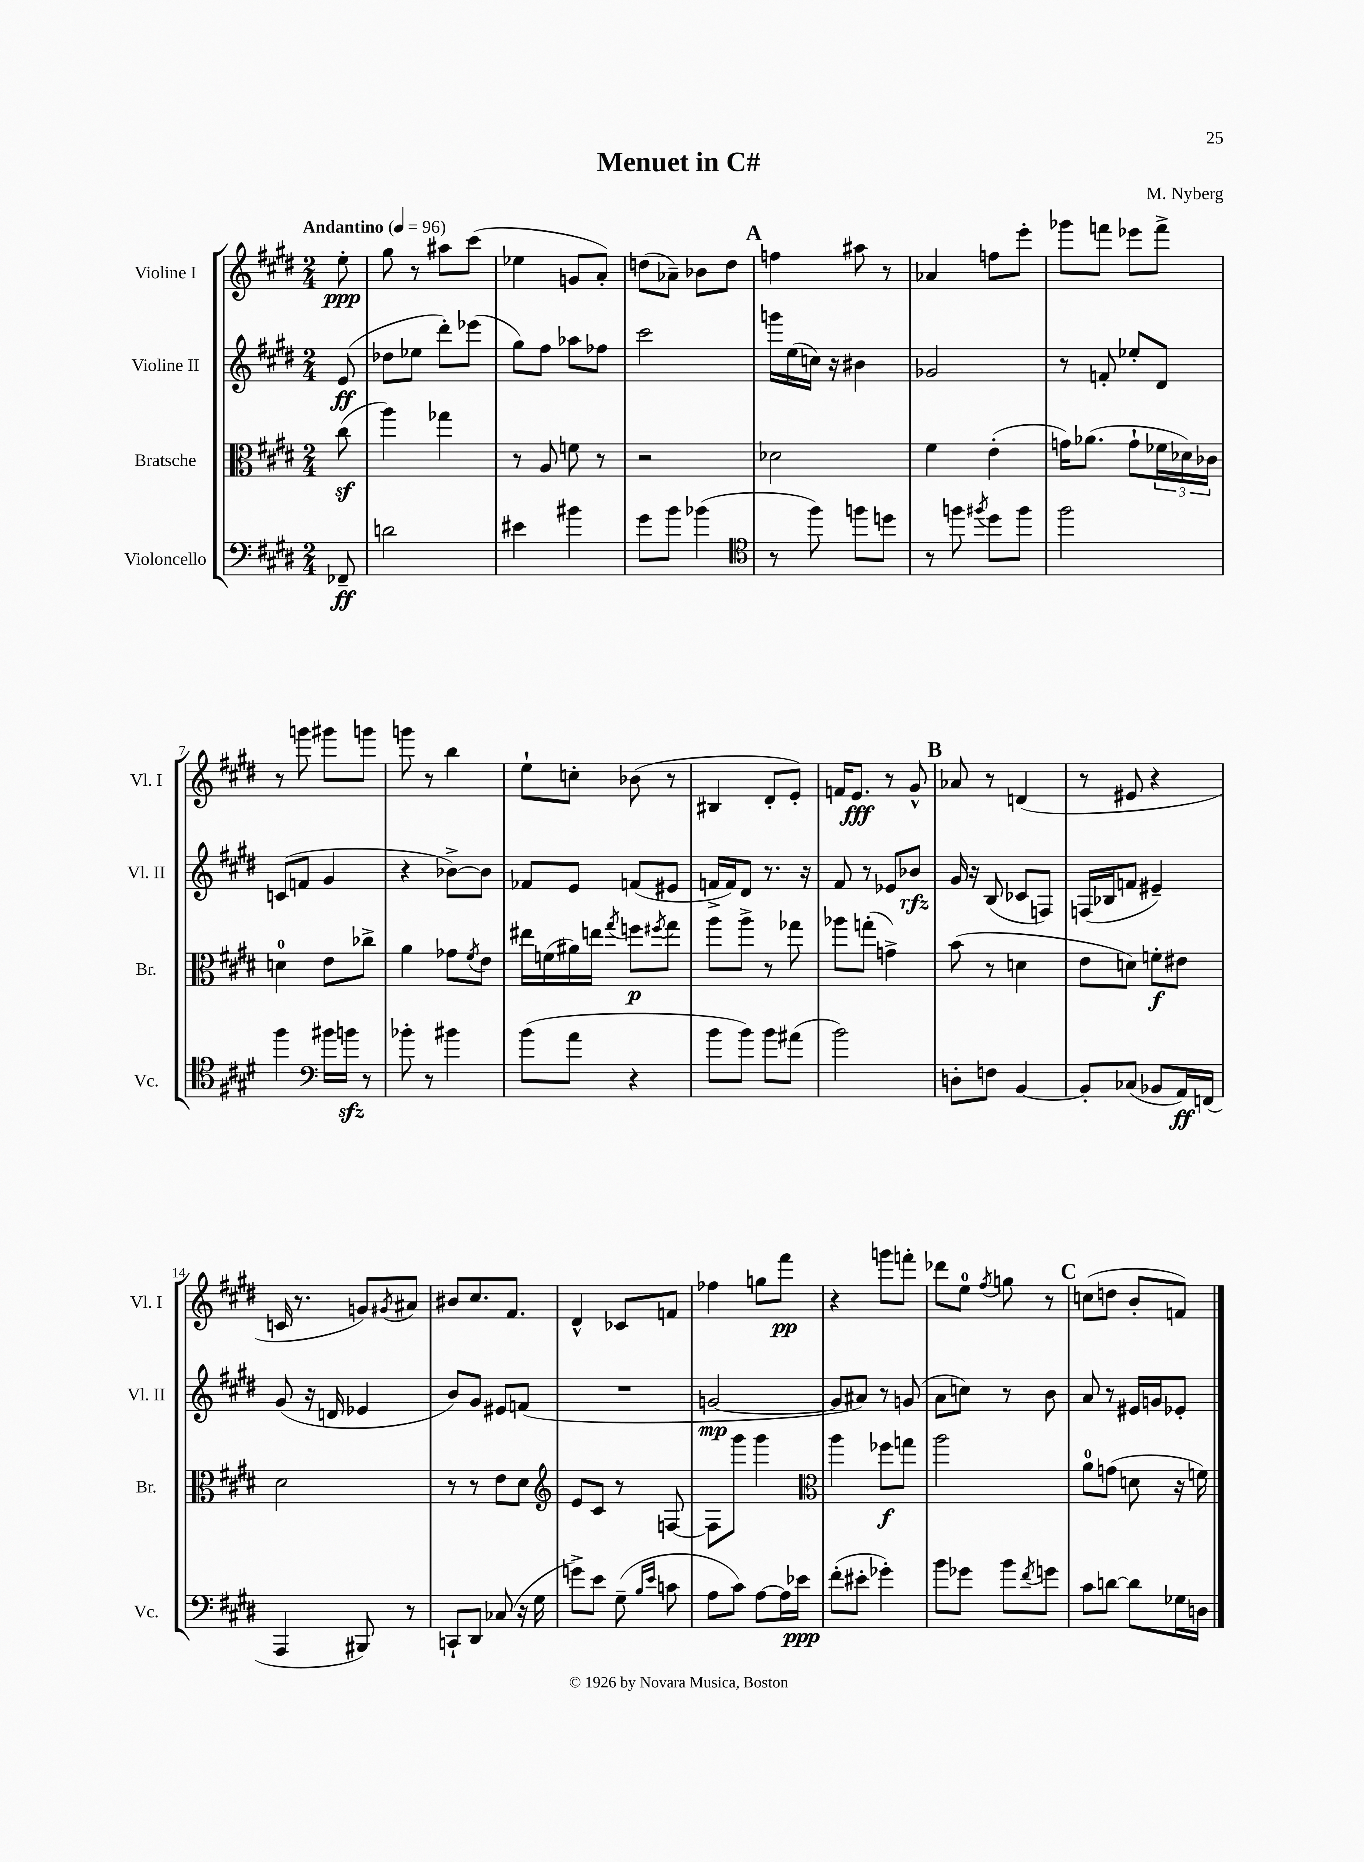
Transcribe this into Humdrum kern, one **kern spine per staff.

**kern	**dynam	**kern	**dynam	**kern	**dynam	**kern	**dynam
*part4	*part4	*part3	*part3	*part2	*part2	*part1	*part1
*staff4	*staff4	*staff3	*staff3	*staff2	*staff2	*staff1	*staff1
*I"Violoncello	*	*I"Bratsche	*	*I"Violine II	*	*I"Violine I	*
*I'Vc.	*	*I'Br.	*	*I'Vl. II	*	*I'Vl. I	*
*clefF4	*	*clefC3	*	*clefG2	*	*clefG2	*
*k[f#c#g#d#]	*	*k[f#c#g#d#]	*	*k[f#c#g#d#]	*	*k[f#c#g#d#]	*
*M2/4	*	*M2/4	*	*M2/4	*	*M2/4	*
*MM96	*	*MM96	*	*MM96	*	*MM96	*
=	=	=	=	=	=	=	=
!	!	!	!	!	!	!LO:TX:a:B:t=Andantino	!
8FF-X~/	ff	(8cc#z\	.	(8e/	ff	8ee'\	ppp
=1	=1	=1	=1	=1	=1	=1	=1
2dn\	.	4aa\)	.	8dd-X\L	.	8gg#\	.
.	.	.	.	8ee-X\J	.	8r	.
.	.	4gg-X\	.	8ddd#'\L)	.	8aa#X\L	.
.	.	.	.	(8eee-X\J	.	(8ccc#\J	.
=2	=2	=2	=2	=2	=2	=2	=2
4e#X\	.	8r	.	8gg#\L)	.	4ee-X\	.
.	.	8A/	.	8ff#\J	.	.	.
4b#X\	.	8fn\	.	8aa-X\L	.	8gn/L	.
.	.	8r	.	8ff-X\J	.	8a'/J)	.
=3	=3	=3	=3	=3	=3	=3	=3
8g#\L	.	2r	.	2ccc#\	.	(8ddn\L	.
8b\J	.	.	.	.	.	8a-X~\J)	.
(4b-X\	.	.	.	.	.	8b-X\L	.
.	.	.	.	.	.	8dd\J	.
!!LO:REH:place=s1:t=A
=4	=4	=4	=4	=4	=4	=4	=4
*clefC4	*	*	*	*	*	*	*
8r	.	2d-X\	.	16gggn\LL	.	4ffn\	.
.	.	.	.	(16ee\	.	.	.
8ff#\)	.	.	.	16ccn\JJ)	.	.	.
.	.	.	.	16r	.	.	.
8ffn\L	.	.	.	4b#X\	.	8aa#X\	.
8ddn\J	.	.	.	.	.	8r	.
=5	=5	=5	=5	=5	=5	=5	=5
8r	.	4f#\	.	2g-X/	.	4a-X/	.
8ffn\	.	.	.	.	.	.	.
8qff#X/	.	.	.	.	.	.	.
8dd#\L	.	(4e'\	.	.	.	8ffn\L	.
8ff#\J	.	.	.	.	.	8eee'\J	.
=6	=6	=6	=6	=6	=6	=6	=6
2ff#\	.	16gn\KL)	.	8r	.	8ggg-X\L	.
.	.	(8.a-X\J	.	.	.	.	.
.	.	.	.	8fn'/	.	8fffn\J	.
.	.	8g`\L	.	8ee-X'/L	.	8eee-X\L	.
.	.	24f-X\L	.	8d#/J	.	8fff^\J	.
.	.	24d-X\)	.	.	.	.	.
.	.	24c-X\JJ	.	.	.	.	.
!!LO:LB:g=z
=7	=7	=7	=7	=7	=7	=7	=7
4ff#\	.	4dn\	.	(8cn/L	.	8r	.
.	.	.	.	8fn/J	.	8gggn\	.
*clefF4	*	*	*	*	*	*	*
16b#X\LL	.	8e\L	.	4g#/	.	8ggg#X\L	.
16bnzz\JJ	.	.	.	.	.	.	.
8r	.	8cc-X^\J	.	.	.	8gggn\J	.
=8	=8	=8	=8	=8	=8	=8	=8
8b-X'\	.	4a\	.	4r	.	8gggn\	.
8r	.	.	.	.	.	8r	.
4b#X\	.	8g-X\L	.	[8b-X^\L)	.	4bb\	.
.	.	8qf#/	.	.	.	.	.
.	.	8e\J	.	8b-\J]	.	.	.
=9	=9	=9	=9	=9	=9	=9	=9
(8b\L	.	16ee#X\LL	.	8f-X/L	.	8ee`\L	.
.	.	(16fn\	.	.	.	.	.
8a\J	.	16a#X\)	.	8e/J	.	8ccn'\J	.
.	.	16een\JJ	.	.	.	.	.
.	.	8qgg#/	.	.	.	.	.
4r	.	8ffn\L	p	(8fn/L	.	(8b-X\	.
.	.	8qff#X/	.	.	.	.	.
.	.	8gg#\J	.	8e#X/J	.	8r	.
=10	=10	=10	=10	=10	=10	=10	=10
8b\L	.	8aa\L	.	16fn^/LL	.	4B#X/	.
.	.	.	.	16f/J)	.	.	.
8b\J)	.	8aa^\J	.	8d#/J	.	.	.
8b\L	.	8r	.	8.r	.	8d#'/L	.
(8a#X\J	.	8gg-X\	.	.	.	8e'/J)	.
.	.	.	.	16r	.	.	.
=11	=11	=11	=11	=11	=11	=11	=11
2b\)	.	8aa-X\L	.	8f#/	.	16fn/KL	.
.	.	.	.	.	.	8.e/J	fff
.	.	(8ggn'\J	.	8r	.	.	.
.	.	4gn^\)	.	8e-X/L	.	8r	.
.	.	.	.	8b-X/J	rfz	8g#^^/	.
!!LO:REH:place=s1:t=B
=12	=12	=12	=12	=12	=12	=12	=12
8Dn'\L	.	(8b\	.	16g#/	.	8a-X/	.
.	.	.	.	16r	.	.	.
8Fn\J	.	8r	.	(8B/	.	8r	.
[4BB/	.	4dn\	.	8c-X/L	.	(4dn/	.
.	.	.	.	8Fn/J)	.	.	.
=13	=13	=13	=13	=13	=13	=13	=13
8BB'/L]	.	8e\L	.	(16Fn/LL	.	8r	.
.	.	.	.	16B-X/J	.	.	.
(8C-X/J	.	8dn\J)	.	8fn/J	.	8e#X/	.
8BB-X/L	.	8fn'\L	f	4e#X~/)	.	4r	.
16AA/L)	ff	8e#X\J	.	.	.	.	.
(16FFn/JJ	.	.	.	.	.	.	.
!!LO:LB:g=z
=14	=14	=14	=14	=14	=14	=14	=14
4AAA/	.	2d#\	.	(8g#/	.	16cn/	.
.	.	.	.	.	.	8.r	.
.	.	.	.	16r	.	.	.
.	.	.	.	16dn/	.	.	.
8BBB#X/)	.	.	.	4e-X/	.	8gn/L)	.
.	.	.	.	.	.	8qg#X/	.
8r	.	.	.	.	.	8a#X/J	.
=15	=15	=15	=15	=15	=15	=15	=15
8CCn`/L	.	8r	.	8b/L)	.	8b#X/L	.
8DD#/J	.	8r	.	8g#/J	.	8.cc#/	.
(8C-X/	.	8e\L	.	8e#X/L	.	.	.
.	.	.	.	.	.	8.f#/J	.
16r	.	8d#\J	.	(8fn/J	.	.	.
16G#\	.	.	.	.	.	.	.
=16	=16	=16	=16	=16	=16	=16	=16
*	*	*clefG2	*	*	*	*	*
8gn^\L)	.	8e/L	.	2r	.	4d#^^/	.
8e\J	.	8c#/J	.	.	.	.	.
(8G#~\	.	8r	.	.	.	8c-X/L	.
16qqB/LL	.	.	.	.	.	.	.
16qqe/JJ	.	.	.	.	.	.	.
8cn\	.	[8Fn/	.	.	.	8fn/J	.
=17	=17	=17	=17	=17	=17	=17	=17
8A\L	.	8F\L]	.	[2gn/	mp	4ff-X\	.
8c#\J)	.	8ggg#\J	.	.	.	.	.
[8A\L	.	4ggg#\	.	.	.	8ggn\L	.
16A\L]	.	.	.	.	.	8fff#\J	pp
16e-X\JJ	ppp	.	.	.	.	.	.
=18	=18	=18	=18	=18	=18	=18	=18
*	*	*clefC3	*	*	*	*	*
(8f#'\L	.	4aa\	.	8g/L]	.	4r	.
8e#X'\J	.	.	.	8a#X/J)	.	.	.
4g-X'\)	.	8ff-X\L	f	8r	.	8gggn\L	.
.	.	8ggn\J	.	(8gn/	.	8fffn'\J	.
=19	=19	=19	=19	=19	=19	=19	=19
8b\L	.	2aa\	.	8a\L	.	8ddd-X\L	.
8g-X\J	.	.	.	8ccn\J)	.	8ee\J	.
.	.	.	.	.	.	8qff#/	.
8b\L	.	.	.	8r	.	8ggn\	.
8qf#/	.	.	.	.	.	.	.
8gn\J	.	.	.	8b\	.	8r	.
!!LO:REH:place=s1:t=C
=20	=20	=20	=20	=20	=20	=20	=20
8c#\L	.	8a\L	.	8a/	.	(8ccn\L	.
[8dn\J	.	(8gn\J	.	8r	.	8ddn\J	.
8d\L]	.	8dn\	.	16e#X/LL	.	8b'/L	.
.	.	.	.	16gn/J	.	.	.
16G-X\L	.	16r	.	8e-X'/J	.	8fn/J)	.
16Dn\JJ	.	16fn\)	.	.	.	.	.
==	==	==	==	==	==	==	==
*-	*-	*-	*-	*-	*-	*-	*-
